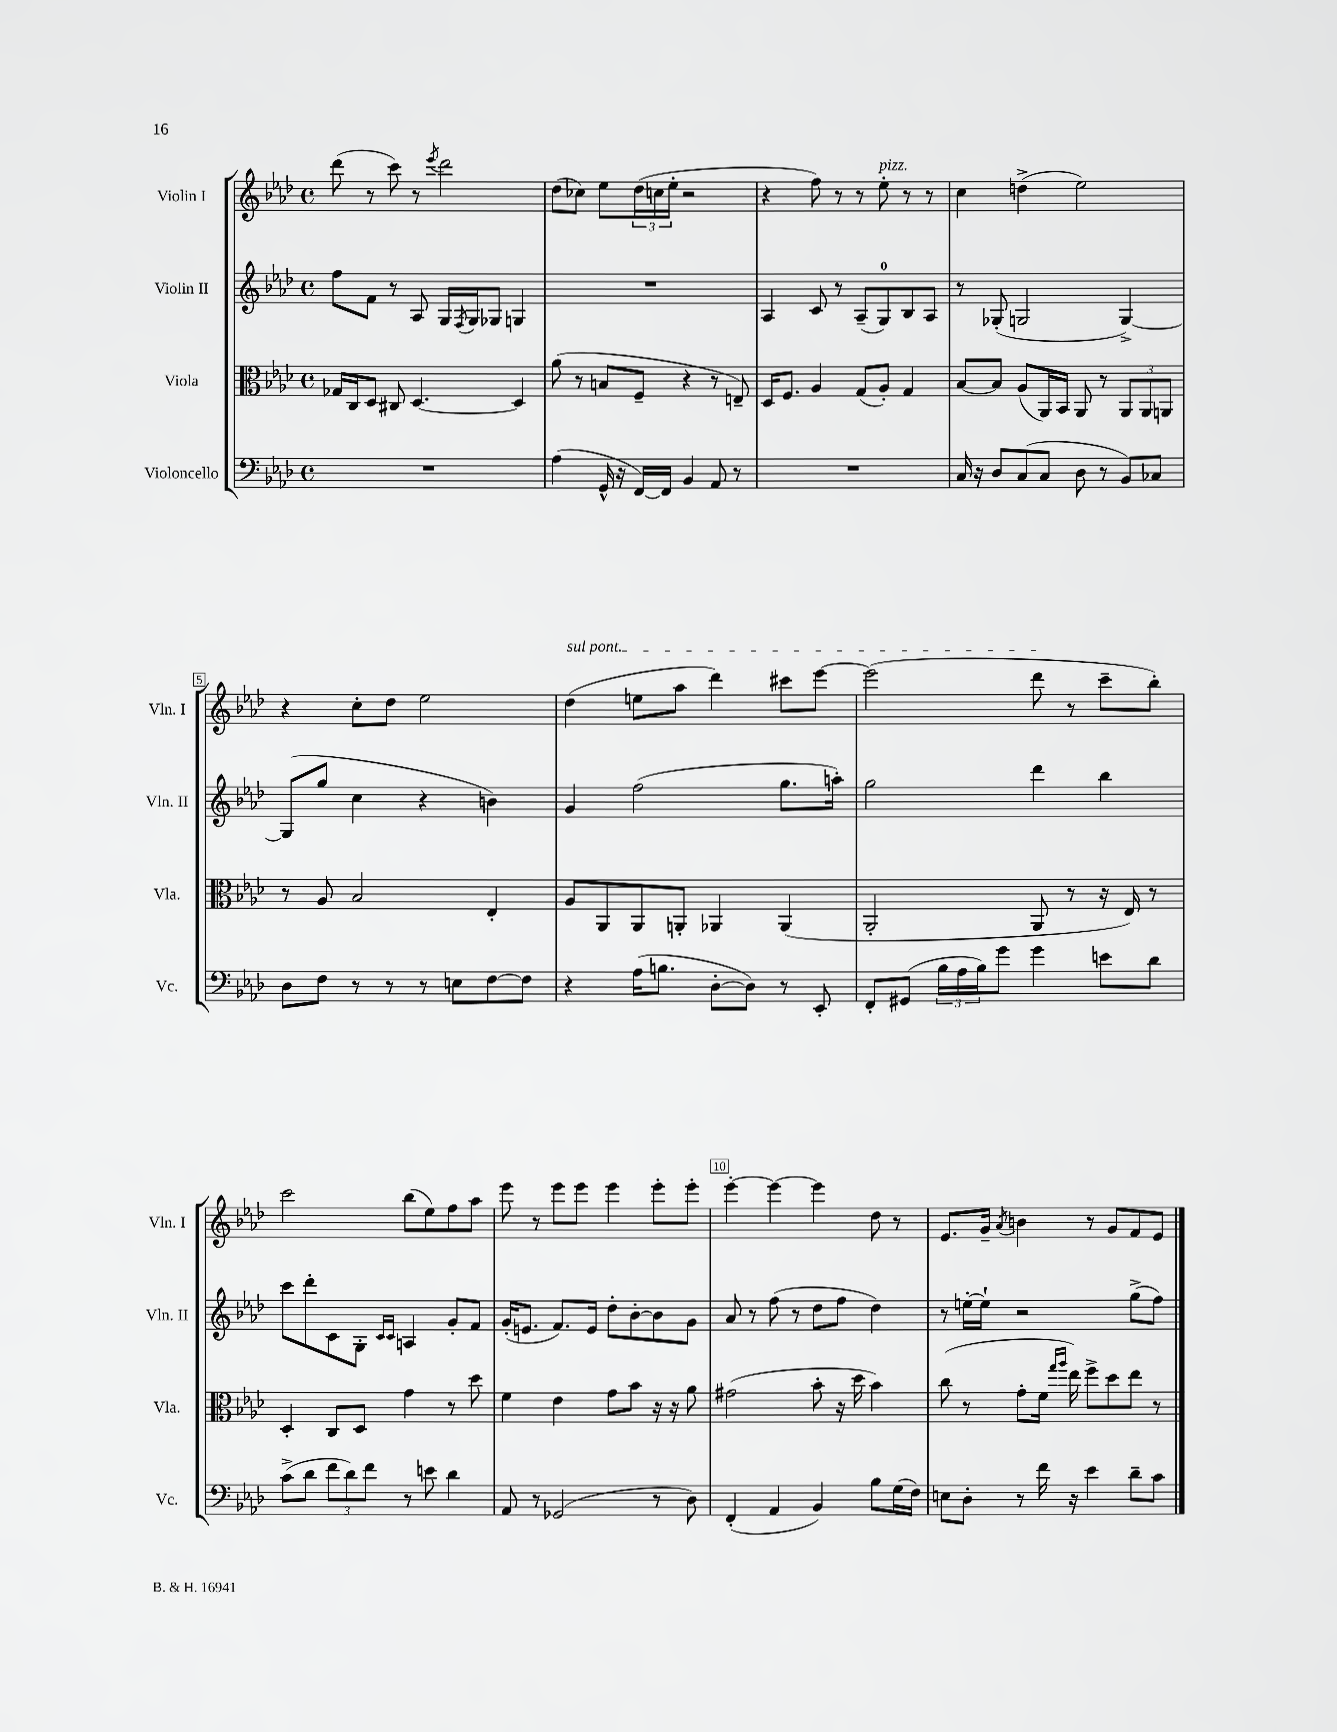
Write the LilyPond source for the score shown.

<<
\new StaffGroup <<
\new Staff = "s0" \with { instrumentName = "Violin I" shortInstrumentName = "Vln. I" } {
    \clef treble \key aes \major \defaultTimeSignature \time 4/4
    des'''8( r8 c'''8) r8 \acciaccatura { ees'''8 } des'''2 |
    des''8( ces''8) ees''8 \tuplet 3/2 { des''16( c''16 ees''16-. } r2 |
    r4 f''8) r8 r8 ees''8-.^\markup { \italic "pizz." } r8 r8 |
    c''4 d''4->( ees''2) |
    r4 c''8-. des''8 ees''2 |
    \once \override TextSpanner.bound-details.left.text = \markup { \italic "sul pont." } des''4\startTextSpan( e''8 aes''8 des'''4) cis'''8 ees'''8~ |
    ees'''2( des'''8\stopTextSpan r8 c'''8-- bes''8-.) |
    c'''2 bes''8( ees''8) f''8 aes''8 |
    ees'''8 r8 ees'''8 ees'''8 ees'''4 ees'''8-. ees'''8-. |
    ees'''4~-. ees'''4~ ees'''4 des''8 r8 |
    ees'8. g'16-- \acciaccatura { aes'8 } b'4 r8 g'8 f'8 ees'8 \bar "|." |
}
\new Staff = "s1" \with { instrumentName = "Violin II" shortInstrumentName = "Vln. II" } {
    \clef treble \key aes \major \defaultTimeSignature \time 4/4
    f''8 f'8 r8 aes8 g16 \acciaccatura { f8 } g16 ges8 g4 |
    R1 |
    aes4 c'8 r8 aes8--( g8-0) bes8 aes8 |
    r8 ges8-.( g2 g4~->) |
    g8( g''8 c''4 r4 b'4) |
    g'4 f''2( g''8. a''16-.) |
    g''2 des'''4 bes''4 |
    c'''8 des'''8-. c'8 g8-. \grace { c'16 c'16 } a4 g'8-. f'8 |
    g'16-.( e'8. f'8.) e'16 des''8-. bes'8~-. bes'8 g'8 |
    aes'8 r8 f''8( r8 des''8 f''8 des''4) |
    r8 e''16~-. e''16-! r2 g''8->( f''8) \bar "|." |
}
\new Staff = "s2" \with { instrumentName = "Viola" shortInstrumentName = "Vla." } {
    \clef alto \key aes \major \defaultTimeSignature \time 4/4
    ges16 c16 des8 cis8 des4.~ des4 |
    aes'8( r8 b8 f8-- r4 r8 e8--) |
    des16 f8. aes4 g8( aes8-.) g4 |
    bes8~ bes8 aes8( aes,16) bes,16 aes,8 r8 \tuplet 3/2 { aes,8 aes,8 a,8 } |
    r8 aes8 bes2 ees4-. |
    aes8 aes,8 aes,8 a,8-. aes,4 aes,4( |
    aes,2-. aes,8 r8 r16 ees16) r8 |
    des4-. c8 des8 g'4 r8 des''8 |
    f'4 ees'4 g'8 bes'8 r16 r16 aes'8 |
    gis'2( bes'8-. r16 des''16 bes'4) |
    c''8( r8 g'8-. f'16 \grace { g''16 aes''16 } ees''16) f''8-> des''8 ees''8 r8 \bar "|." |
}
\new Staff = "s3" \with { instrumentName = "Violoncello" shortInstrumentName = "Vc." } {
    \clef bass \key aes \major \defaultTimeSignature \time 4/4
    R1 |
    aes4( g,16-^ r16 f,16~) f,16 bes,4 aes,8 r8 |
    R1 |
    c16 r16 des8 c8( c8 des8 r8 bes,8) ces8 |
    des8 f8 r8 r8 r8 e8 f8~ f8 |
    r4 aes16( b8. des8~-. des8) r8 ees,8-. |
    f,8-. gis,8( \tuplet 3/2 { bes16 aes16 bes16) } g'8 g'4 e'8 des'8 |
    c'8->( des'8 \tuplet 3/2 { f'8 des'8) f'8 } r8 e'8 des'4 |
    aes,8 r8 ges,2( r8 des8) |
    f,4-.( aes,4 bes,4) bes8 g16( f16) |
    e8 des8-. r8 f'16 r16 ees'4 des'8-- c'8 \bar "|." |
}
>>
>>
\layout { \context { \Score \override BarNumber.break-visibility = ##(#f #t #t) barNumberVisibility = #(every-nth-bar-number-visible 5) \override BarNumber.stencil = #(make-stencil-boxer 0.1 0.3 ly:text-interface::print) } }
